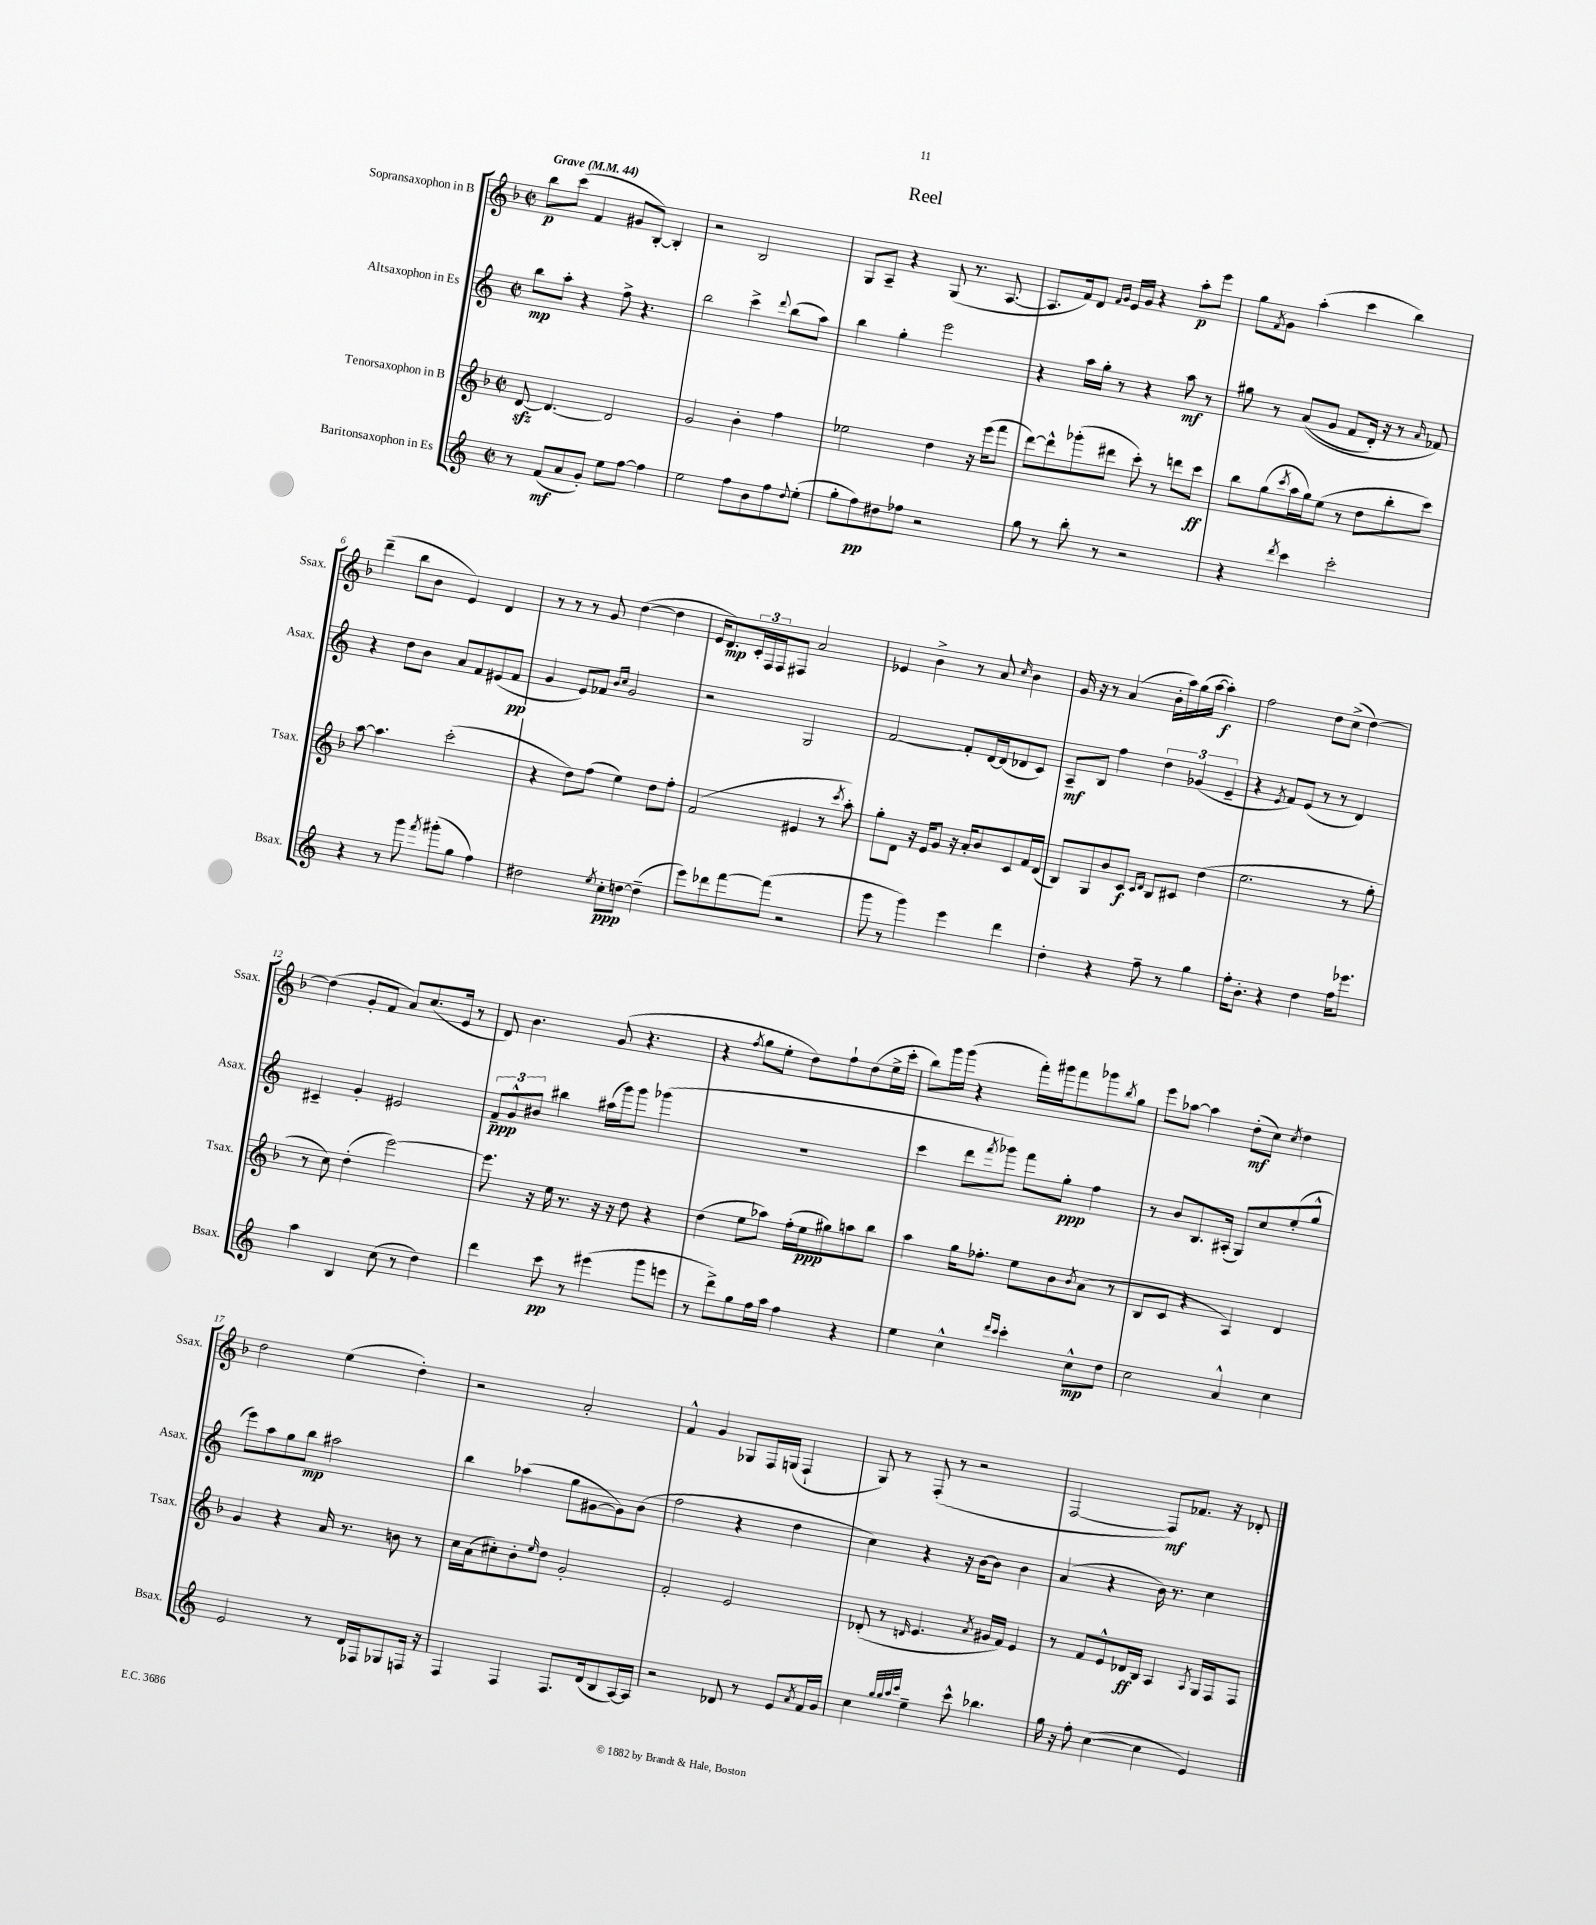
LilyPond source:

\header { title = "Reel" }
<<
\new StaffGroup <<
\new Staff = "s0" \with { instrumentName = "Sopransaxophon in B" shortInstrumentName = "Ssax." } {
    \clef treble \key f \major \defaultTimeSignature \time 2/2 \tempo "Grave" 4 = 44
    bes''8\p c'''8( f'4 gis'8 bes8~-.) bes4-. |
    r2 bes2 |
    g8 a8-- r4 g8( r8. a8.~ |
    a8. f'16) d'8 \grace { f'16 g'16 } e'16 g'16 r4 a''8-.\p e'''8 |
    g''8 \acciaccatura { f'8 } g'8 a''4-.( c'''4 bes''4) |
    d'''4--( bes''8 bes'8 e'4) d'4 |
    r8 r8 r8 g'8 d''4~( d''4 |
    e'16 d'8.\mp) \tuplet 3/2 { c'16-. f16 f16 } fis8 a'2 |
    ees'4 bes'4-> r8 a'8 \grace { c''16 } bes'4 |
    g'16 r16 r8 a'4( bes'16-. a''16) g''16( a''16~ a''4-.\f) |
    f''2 d''8 c''8->( d''4~) |
    d''4( g'8-. f'8 a'8) c''8.( e'16 r8 |
    d'8) bes'4. g'8( r4. |
    r4 \acciaccatura { f''8 } g''8 e''8-. d''8) f''8-! d''8( e''16-> c'''16-. |
    bes''8) g'''16 g'''16( r4 f'''16-.) gis'''16 f'''8 ges'''8 \acciaccatura { bes''8 } g''8 |
    e'''8 aes''8~ aes''4 d''8-.\mf( c''8) \acciaccatura { c''8 } d''4 |
    d''2 e''4( d''4-.) |
    r2 a'2-. |
    f'4-^ g'4 ges8 f16 g16( f4-! |
    g8) r8 f8-.( r8 r2 |
    f2~ f8\mf) fes'8. r16 des'8-. \bar "|." |
}
\new Staff = "s1" \with { instrumentName = "Altsaxophon in Es" shortInstrumentName = "Asax." } {
    \clef treble \key c \major \defaultTimeSignature \time 2/2
    b''8\mp a''8-. r4 f''8-> r4. |
    b''2 c'''4-> \appoggiatura { d'''8 } b''8( a''8) |
    b''4 g''4-. e'''2 |
    r4 a''16 g''16-. r8 r4 a''8\mf r8 |
    gis''8 r8 a'8(\( g'8 f'8 d'16-.) r16 r8 \grace { a'16 } fes'8\) |
    r4 d''8 b'8 a'8 f'8 eis'8( f'8\pp |
    g'4 e'8) fes'8 \grace { b'16 c''16 } g'2 |
    r2 g2 |
    f'2~ f'8-. d'16~ d'16( des'8 c'8) |
    a8--\mf b8 f''4 \tuplet 3/2 { d''4 ges'4( e'4-- } |
    r4 \acciaccatura { e'8 } f'8) e'8( r8 r8 d'4) |
    cis'4-- g'4-. eis'2 |
    \tuplet 3/2 { f'8--\ppp g'8-^ bis'8 } bis''4 ais''16( g'''16) g'''8 ges'''4( |
    R1 |
    c'''4 d'''8 \acciaccatura { f'''8 } ges'''8) f'''8 g''8-.\ppp f''4 |
    r8 b'8 b8. ais16-.( g8) c''8 e''8-.( g''8-^ |
    e'''8) a''8 g''8 b''8\mp ais''2 |
    b''4 aes''4( g''8 gis'8~ gis'8) b'8( |
    f''2 r4 d''4 |
    c''4) r4 r16 b'16~ b'8 b'4 |
    a'4( r4 b'16) r8. c''4 \bar "|." |
}
\new Staff = "s2" \with { instrumentName = "Tenorsaxophon in B" shortInstrumentName = "Tsax." } {
    \clef treble \key f \major \defaultTimeSignature \time 2/2
    d'8~\sfz d'4.~ d'2 |
    g'2 bes'4-. f''4 |
    ees''2 d''4 r16 e'''16( f'''8 |
    d'''8~) d'''8-^ ges'''8-.( dis'''8 c'''8-.) r8 d'''8 c'''8\ff |
    bes''8 g''8( \acciaccatura { c'''8 } a''16 g''16) e''8( r8 d''8 bes''8-. c'''8) |
    a''8~ a''4. c'''2-.( |
    r4 d''8) f''8( e''4) d''8 f''8-. |
    f'2( eis'4 r8 \acciaccatura { c'''8 } a''8-.) |
    g''8-. d'8 r16 e'16 g'8 r16 a'16-. bes'8 c'8 f'16 d'16( |
    bes8) g8 bes'8 c'8\f \grace { c'16 d'16 } bes8 cis'8 d''4( |
    e''2. r8 g''8-. |
    r8 c''8) d''4-.( e'''2~) |
    e'''8. r16 e''16 r8. r16 r16 d''8 r4 |
    d''4( e''8 aes''8) f''16-.( e''16\ppp gis''8) a''8 bes''8 |
    a''4 g''16 fes''8.-. e''8 bes'8 \acciaccatura { bes'8 } a'8( r8 |
    bes8 c'8 r4 a4) d'4 |
    g'4 r4 a'16 r8. b'8 r8 |
    c''16 a'16( cis''8-.) bes'8-. \grace { e''16 } d''8 g'2-. |
    f'2-. e'2 |
    des'8-.( r8 \grace { d'16 } e'4. \acciaccatura { a'8 } gis'16 f'16) e'4 |
    r8 f'8 e'8-^ des'16\ff bes16 a4 \acciaccatura { a8 } g16 f16 f8 \bar "|." |
}
\new Staff = "s3" \with { instrumentName = "Baritonsaxophon in Es" shortInstrumentName = "Bsax." } {
    \clef treble \key c \major \defaultTimeSignature \time 2/2
    r8 f'8\mf( a'8 g'8-.) e''8 f''8~ f''4 |
    e''2 f''8 b'8 f''8 \appoggiatura { d''8 } e''8-.( |
    g''8-. f''8\pp) dis''8 fes''8 r2 |
    g''8 r8 b''8-. r8 r2 |
    r4 \acciaccatura { d'''8 } c'''4 c'''2-. |
    r4 r8 g'''8 \acciaccatura { f'''8 } gis'''8-.( g''8 f''4) |
    dis''2 \acciaccatura { e''8 } c''8-.\ppp d''8~ d''4--( |
    e'''8) des'''8 f'''8~ f'''8( r2 |
    g'''8 r8 g'''4) e'''4 d'''4 |
    d''4-. r4 f''8-- r8 g''4 |
    f''16-. b'8.-. r4 d''4 f''16 ees'''8. |
    a''4 b4 c''8( r8 d''4) |
    d'''4 c'''8\pp r8 eis'''4( g'''8 e'''8 |
    r8 d'''8->) g''8 f''16 a''16 f''4 r4 |
    e''4 c''4-^ \grace { d'''16 c'''16 } c'''4-. c''8-^\mp d''8 |
    c''2 a'4-^ c''4 |
    e'2 r8 d'16 fes16 ges8 f16 r16 |
    f4 f4 f8. d'16( b8 a16~) a16 |
    r2 des'8 r8 e'8 \acciaccatura { a'8 } f'16 g'16 |
    c''4 \grace { g''32 g''32 a''32 c'''32 } e''4-- c'''8-^ bes''4. |
    g''16 r16 f''8-. c''4~( c''4 e'4) \bar "|." |
}
>>
>>
